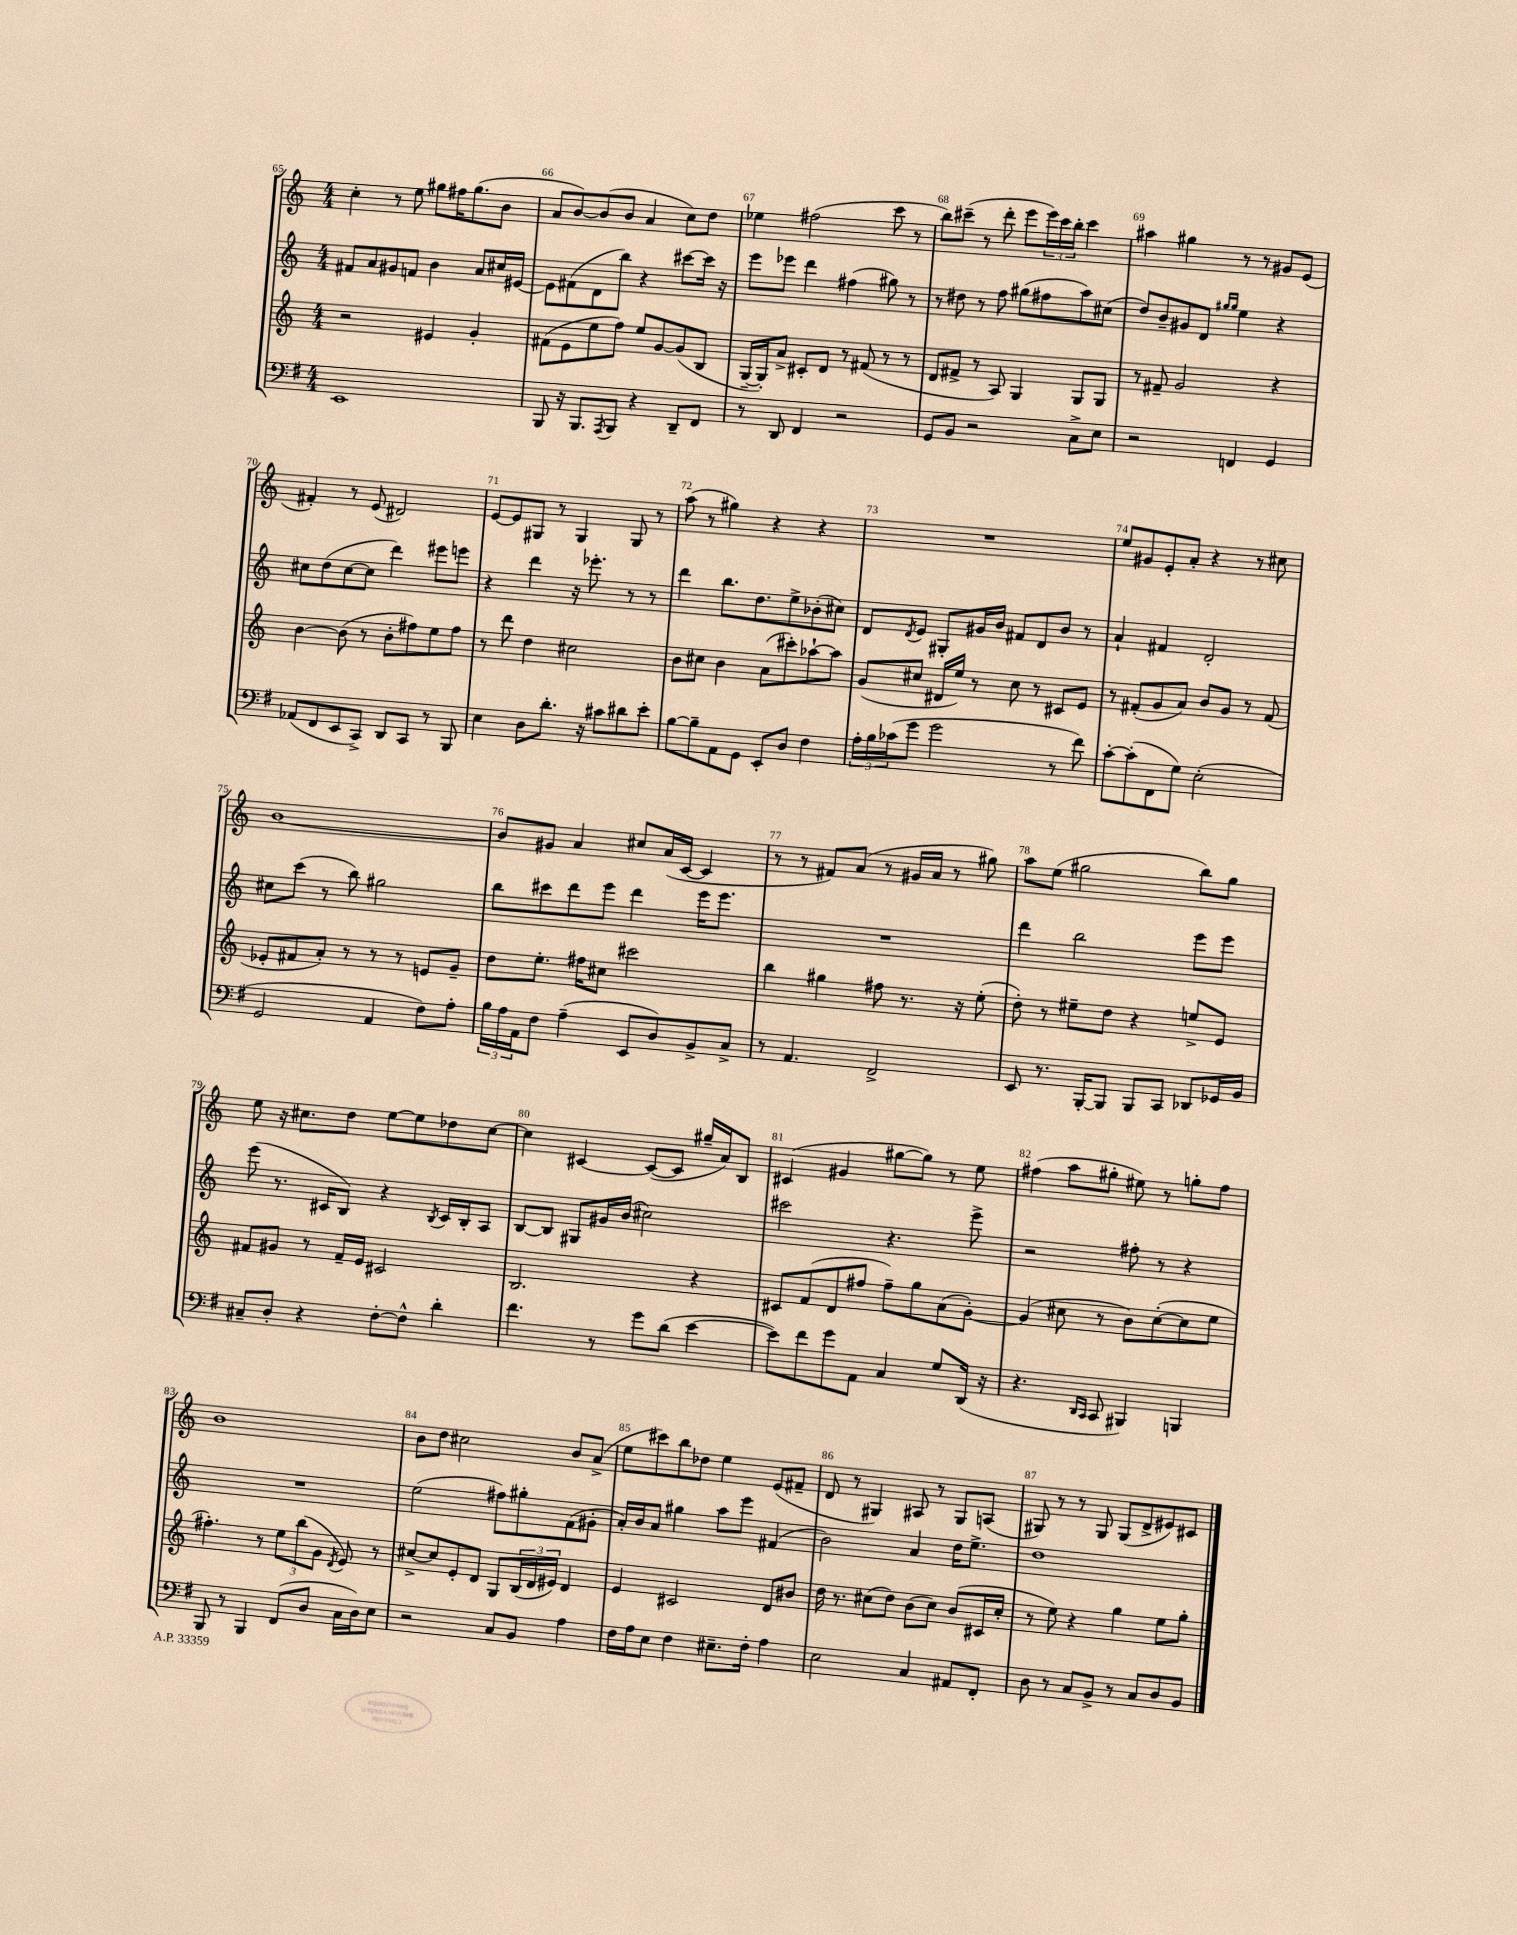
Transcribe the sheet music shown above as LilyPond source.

<<
\new StaffGroup <<
\new Staff = "s0" {
    \clef treble \key c \major \numericTimeSignature \time 4/4
    c''4-. r8 e''8 gis''8 fis''16 gis''8.( b'8 |
    a'8 b'8~) b'8( b'8 a'4 c''8) d''8 |
    ees''4 fis''2( c'''8 r8 |
    b''8) cis'''8--( r8 d'''8-. e'''8 \tuplet 3/2 { e'''16) cis'''16 b''16-. } cis'''4 |
    ais''4 gis''4 r8 r8 gis'8 e'8( |
    fis'4-.) r8 e'8( dis'2) |
    e'8~ e'8 gis8 r8 gis4 gis8 r8 |
    a''8( r8 gis''4) r4 r4 |
    R1 |
    e''8 gis'8 e'8-. a'8-. r4 r8 cis''8 |
    b'1~ |
    b'8 gis'8 a'4 cis''8 a'16( c'16~ c'4 |
    r8 r8 fis'8) a'8( r8 gis'16 a'16 r8 gis''8) |
    a''8 e''8( gis''2 b''8) gis''8 |
    e''8 r16 cis''8. d''8 e''8~ e''8 des''8 cis''8~ |
    cis''4 cis'4~ cis'8~( cis'8 gis''16-- a'16) b8 |
    cis'4( gis'4 gis''8~ gis''8) r8 e''8 |
    fis''4( a''8 gis''8-. eis''8) r8 g''8-. fis''8 |
    b'1 |
    b'8 d''8 cis''2 b'8 a'8->( |
    e''8 cis'''8) b''8 des''8 e''4 e'8( fis'8-- |
    d'8 r8 gis4) ais8 r8 gis8 a8( |
    gis8) r8 r8 gis8 gis8( d'8-> eis'8) cis'8 \bar "|." |
}
\new Staff = "s1" {
    \clef treble \key c \major \numericTimeSignature \time 4/4
    fis'8 a'8 gis'8 f'8 b'4 a'8 cis''16 eis'16~ |
    eis'8 fis'8( d'8 b''8) r4 cis'''8~ cis'''16 r16 |
    e'''8 ees'''8 d'''4 fis''4( gis''8) r8 |
    r8 dis''8 r8 f''8 gis''8( fis''8 a''8) cis''8( |
    d''8) b'8-- gis'8 d'8 \grace { gis''16 gis''16 } e''4 r4 |
    cis''8 d''8( cis''8~ cis''8 d'''4) eis'''8 e'''8 |
    r4 d'''4 r16 ees'''8.-. r8 r8 |
    d'''4 b''8. d''8. e''8-> bes'8-.( cis''8) |
    d'8 \acciaccatura { d'8 } e'8 gis8-. gis'16 b'16 fis'8 d'8 b'8 r8 |
    a'4-! fis'4 d'2-. |
    cis''8 c'''8( r8 b''8) gis''2 |
    b''8 cis'''8 d'''8 e'''8 d'''4 e'''16 e'''8. |
    R1 |
    d'''4 b''2 e'''8 e'''8 |
    e'''8( r8. cis'16 b8) r4 \acciaccatura { b8 } cis'16 b16-. a8 |
    b8~ b8 gis8 gis'16 b'16( cis''2) |
    cis'''2 r4. e'''8-> |
    r2 fis''8-. r8 r4 |
    R1 |
    e''2( fis''8) gis''8-. f'8( gis'8-. |
    a'16-.) b'16 a'8 gis''4 a''8 e'''8 fis'4( |
    b'2) a'4 d''16 e''8.-> |
    d''1 \bar "|." |
}
\new Staff = "s2" {
    \clef treble \key c \major \numericTimeSignature \time 4/4
    r2 eis'4 g'4-. |
    fis'8( e'8 e''8 f''8) e''8 g'8~ g'8( b8 |
    g16~-- g16-.) a'8-> cis'8-. d'8 r8 fis'8( r8 r8 |
    d'8 fis'8-> r8 a8) g4 g8 g8 |
    r8 fis'8-- g'2 r4 |
    b'4~ b'8( r8 b'8-. fis''8) e''8 fis''8 |
    r8 d'''8 d''4 cis''2 |
    b'8 cis''8 b'4 a'8( cis'''8-.) aes''8~-! aes''8 |
    g'8( cis''8 dis'16 e''16) r8 cis''8 r8 cis'8 e'8 |
    r8 fis'8-.( g'8 a'8) b'8 g'8 r8 fis'8( |
    ees'8-. fis'8 a'8-.) r8 r8 r8 e'8 g'8-- |
    d''8 e''8.-. fis''16 cis''8 cis'''2 |
    b''4 gis''4 fis''8 r8. r16 e''8-.( |
    d''8-.) r8 eis''8-- d''8 r4 e''8-> e'8 |
    fis'8 gis'8 r8 fis'16-- e'16 cis'2 |
    b2. r4 |
    cis'8 f'8( d'8 fis''8 fis''8--) g''8 a'8( g'8~-.) |
    g'4( cis''8 r8 b'8) cis''8~-.( cis''8 e''8 |
    fis''4.-.) r8 \tuplet 3/2 { e''8 b''8( g'8 } \acciaccatura { d'8 } e'8) r8 |
    cis''8~-> cis''8 e'8-. d'8 g8 \tuplet 3/2 { b16( d'16 eis'16) } d'4 |
    e'4 cis'2 d'8 bis'8 |
    d''16 r8. cis''8( d''8) b'8( cis''8) b'8( cis'16 cis''16-. |
    r8 e''8) r4 g''4 e''8 g''8-. \bar "|." |
}
\new Staff = "s3" {
    \clef bass \key g \major \numericTimeSignature \time 4/4
    e,1 |
    b,,8 r16 b,,8. \acciaccatura { a,,8 } b,,8 r4 d,8-- fis,8 |
    r8 d,8 fis,4 r2 |
    g,8 b,8 r2 c8-> e8 |
    r2 f,4 g,4 |
    aes,8( fis,8 e,8 c,8->) d,8 c,8 r8 b,,8 |
    e4 d8 d'8.-. r16 cis'8 dis'8 e'8-. |
    b8~ b8-- a,8 g,8 e,8-. d8 fis4 |
    \tuplet 3/2 { a16-. b16 ces'16( } g'8 g'2 r8 fis'8) |
    c'8~-. c'8-.( fis,8 g8) e2-.( |
    g,2 a,4 fis8) a8-. |
    \tuplet 3/2 { b16 a16 a,16 } fis8 a4--( e,8 d8) b,8-> c8-> |
    r8 a,4. fis,2-> |
    e,8 r8. b,,16~-. b,,8 b,,8 c,8 des,8 ges,16 b,16 |
    cis8-- d8-. r4 fis8~-. fis8-^ d'4-. |
    fis'4. r8 g'8 d'8( e'4~ |
    e'8) fis'8 g'8 a,8 c4 g8 d,16( r16 |
    r4. \grace { d,16 c,16 } c,8 bis,,4) b,,4 |
    b,,8 r8 b,,4 fis,8( d8 c16 d16) e8 |
    r2 c8 b,8 a4 |
    fis16 a16 e8 fis4 eis8.-- fis16-. a4 |
    e2 c4 ais,8 fis,8-. |
    d8 r8 c8 b,8-> r8 c8 d8 b,8 \bar "|." |
}
>>
>>
\layout { \context { \Score currentBarNumber = #65 \override BarNumber.break-visibility = ##(#f #t #t) barNumberVisibility = #all-bar-numbers-visible } }
